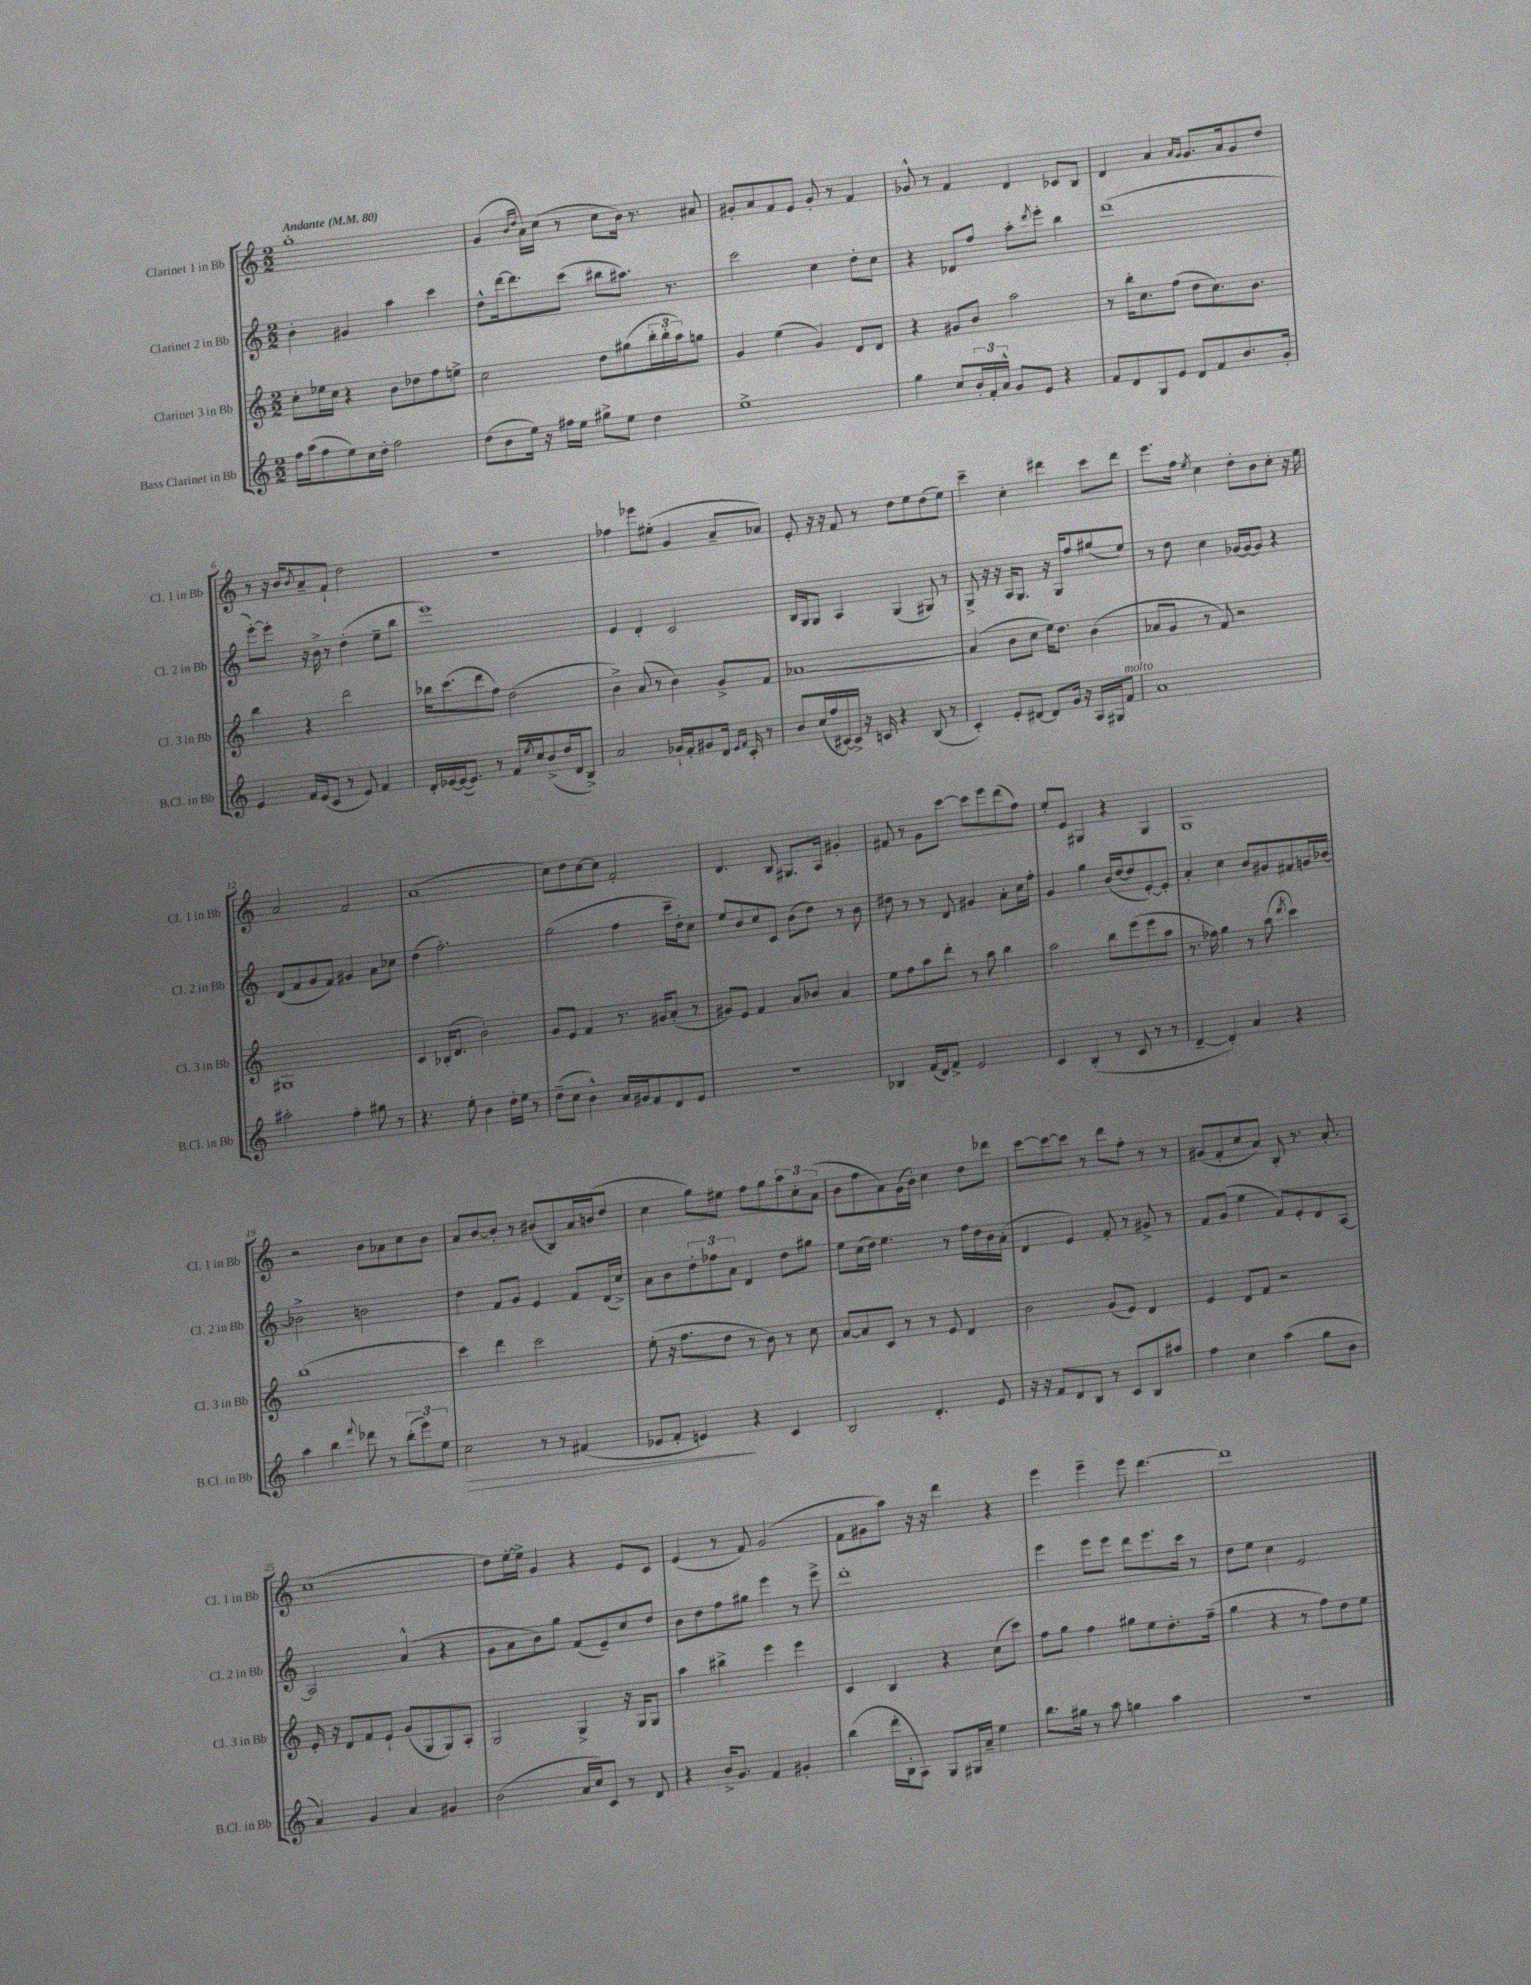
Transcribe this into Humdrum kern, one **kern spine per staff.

**kern	**kern	**kern	**kern
*staff4	*staff3	*staff2	*staff1
*clefG2	*clefG2	*clefG2	*clefG2
*k[]	*k[]	*k[]	*k[]
*M2/2	*M2/2	*M2/2	*M2/2
*MM80	*MM80	*MM80	*MM80
16ff	8cc'	4b'	1gg'
(16aa	.	.	.
8ff	16ee-	.	.
.	16cc	.	.
8ee)	4r	4g#	.
16cc	.	.	.
16dd'	.	.	.
2ff	8b	4aa	.
.	8dd-	.	.
.	8ff	4ccc	.
.	8ee^	.	.
=	=	=	=
(8dd	2cc	8dd^^	(4g
8b	.	[16ddd	.
.	.	8.ddd]	.
.	.	.	16qqb
.	.	.	16qqdd
16ee)	.	.	16a)
16r	.	.	(16cc
16ff#	.	(8ccc	8r
16ee	.	.	.
8gg#^	8dd	8bb#	8cc
8ee	(8gg#	8.aa#)	16b)
.	.	.	8.r
4dd	24bb'	.	.
.	24bb'	.	.
.	.	8.r	.
.	24aa)	.	.
.	8gg	.	8a#
=	=	=	=
1ee^	4g	2ccc	8g#'
.	.	.	8a
.	(4ee	.	8f
.	.	.	8e
.	4g)	4cc	8g#'
.	.	.	8r
.	8d	8dd'	4f
.	8d	8cc	.
=	=	=	=
4gg	4r	4r	8g-^^
.	.	.	8r
8cc	8g#	8d-	4f
24b'	8b	8ff	.
24f'	.	.	.
24a^^	.	.	.
8g	2aa	8aa'	4d
.	.	8qddd	.
8e	.	8eee'	.
4r	.	4bb	8c-
.	.	.	8B
=	=	=	=
8f	8r	(1ddd	4d
8d	16bb'	.	.
.	8.cc	.	.
8G	.	.	4a
8e	(8ff	.	.
.	.	.	16qqa
.	.	.	16qqg
8d	8dd	.	8.g
8f	8.cc)	.	.
.	.	.	16a
8.b	.	.	8g
.	8.b	.	.
.	.	.	8dd
16g'	.	.	.
=	=	=	=
4e	4bb	[8eee')	8r
.	.	8eee']	16r
.	.	.	16b
.	.	.	8qb
16f	4r	16r	8a~
(16e	.	16b^	.
8c	.	8r	8f`
8r	2ddd	(4dd'	2dd
8e)	.	.	.
4f	.	8ee~	.
.	.	8bb	.
=	=	=	=
16d'	16bb-	1eee)	1r
[16e-	(8.ccc	.	.
(16e-_	.	.	.
8.e-])	.	.	.
.	8ddd	.	.
8r	8ff)	.	.
16f	(2dd	.	.
8qee	.	.	.
16cc	.	.	.
(8b^	.	.	.
16dd	.	.	.
16d	.	.	.
8B^)	.	.	.
=	=	=	=
2a	4b^)	4e	4ff-
.	(8a	4d'	8eee-
.	8r	.	(8ee#'
16g-`	4b)	2c	4g
16f'	.	.	.
8g#	.	.	.
16d	8g^	.	8a~
16qqe	.	.	.
16qqf	.	.	.
16c'	.	.	.
8r	8f	.	8a-)
=	=	=	=
8b	[1a-	16B	8e'
.	.	16G	.
(16cc	.	8G	16r
16ff	.	.	16r
[16c#)	.	4A	8f
16c#^]	.	.	.
16r	.	.	8r
16c	.	.	.
4r	.	(4G	8dd
.	.	.	8ee
(8B	.	8G#)	(8dd
8r	.	8r	8ee)
=	=	=	=
4c')	(4a-]	8G^	4ccc~
.	.	16r	.
.	.	16r	.
8e'	8b	16A	4cc'
.	.	8.G	.
[8d#	8cc	.	.
8d#]	16ee)	16r	4ddd#
.	8.dd	16G	.
16g	.	8ff	.
16r	.	.	.
16A	(4b	(8gg#	8ccc
16G#	.	.	.
8f	.	8ee)	8ddd#
=	=	=	=
1a	8a-	8r	8.eee
.	8g	8dd	.
.	.	.	16ff
.	.	.	8qee
.	8r	4cc	4cc
.	8f)	.	.
.	2r	[16g-	8dd'
.	.	16g-_	.
.	.	8g-]	8b
.	.	4r	8cc'
.	.	.	16r
.	.	.	16ee
=	=	=	=
2aa#'	1G#	(8d	2a
.	.	8f	.
.	.	8g	.
.	.	8f)	.
4ff'	.	4g#	2f
8gg#	.	8a	.
8r	.	8cc-	.
=	=	=	=
4.r	4c	(4dd	(1a
.	(16B-'	2.ff')	.
.	8.d	.	.
8ee'	.	.	.
4b	2b')	.	.
16dd'	.	.	.
16ee	.	.	.
8r	.	.	.
=	=	=	=
(8dd~	8g	(2gg	8cc)
8cc	8e	.	8dd
4b^^)	4f	.	[8cc
.	.	.	8cc]
16a	8.r	4ff	2f'
16g#	.	.	.
8f	.	.	.
.	16g#	.	.
8d	(8a'	16ccc~	.
.	.	16dd')	.
8e	8r	8cc	.
=	=	=	=
1r	8g#)	8ee	4.d
.	8e	8b	.
.	4f	8cc	.
.	.	8c	8B
.	8a	(8b	8.G#
.	8b-	8dd)	.
.	.	.	16A
.	4a	8r	4g#'
.	.	8b	.
=	=	=	=
4B-	8ee	8dd#	8f#
.	8ff	8r	8r
(16f	8aa	8r	8g
16d)	.	.	.
8f^	8ddd'	8d	[8ccc
2e	8r	4g#	8ccc]
.	8aa	.	8eee
.	4bb	8a'	(8ddd
.	.	16cc	8ff)
.	.	16ff'	.
=	=	=	=
4c	2aa	4g	8ee'
.	.	.	8e
(4B'	.	4gg	4G#
8r	8bb	(16b	4r
.	.	[16dd	.
8c	(8eee	8dd]	.
8r	8eee	[8e')	4G#
8r	8aa	8e']	.
=	=	=	=
[4d~	8.r	4a'	1G
.	16ff-)	.	.
4d'])	4gg	4cc	.
4a	8r	8b	.
.	(8aa	8g#	.
.	8qddd	.	.
4r	4ccc)	8f#	.
.	.	16g	.
.	.	[16b-	.
=	=	=	=
4aa	(1bb	2b-^]	2r
4bb	.	.	.
8qqfff	.	.	.
8ddd-	.	2b	8b
8r	.	.	8a-
(12bb'	.	.	8cc
12eee)	.	.	.
.	.	.	8b
12ee	.	.	.
=	=	=	=
2cc	4ccc)	4dd	8a
.	.	.	[8b
.	4ddd	8f	8b']
.	.	8g	8r
8r	2ccc	4e	(8b#
8r	.	.	8B)
(4f#	.	8f	16a
.	.	.	(16b
.	.	(16d	8dd
.	.	16cc^)	.
=	=	=	=
8e-	(8ee'	8a	4cc
8f'	16r	8b	.
.	8.ff	.	.
4e)	.	12dd'	8gg)
.	.	12ff-	.
.	8dd	.	8ee#
.	.	12a	.
4r	8r	4d	8ff
.	8b)	.	8gg
4c	8r	8dd	12aa
.	.	.	12cc'
.	8cc	8gg#	.
.	.	.	(12a
=	=	=	=
2B	[8a	8ee	8b
.	8a]	(16cc	8ff
.	.	16dd)	.
.	8c	4.ee	8a)
.	8r	.	(16g
.	.	.	16b')
4.d'	8r	.	4cc
.	8e	8r	.
.	4d	16ff	8dd
.	.	16dd	.
8e	.	16b	8ddd-
.	.	(16a'	.
=	=	=	=
16r	2b	4d	[8ccc
16r	.	.	.
8f	.	.	8ccc_
8d	.	4e)	8ccc]
8B	.	.	8r
8r	(8g	8f'	8ddd
8c	8e)	8r	8ff'
8B	4d	8g#^	8r
8aa#	.	8r	8r
=	=	=	=
4ff	4e	8f	(8g#
.	.	(8g	8f'
4cc	8d	4ee	8cc
.	8f	.	8a)
(4aa	2r	8f)	8B'
.	.	8e'	8.r
8gg	.	8d	.
.	.	.	8.a'
8b	.	[8A	.
=	=	=	=
4a)	16e'	2A]	(1cc
.	16r	.	.
.	8d	.	.
4g	8f	.	.
.	8e`	.	.
4a	(8g	(4a^^	.
.	8G	.	.
4g#	8G)	4r	.
.	8A'	.	.
=	=	=	=
(2b	2G	8g	8dd)
.	.	8a	[16ee'
.	.	.	16ee^]
.	.	8b)	4g
.	.	8gg	.
16a	4G^	(8f	4r
16cc)	.	.	.
8c	.	8e~)	.
8r	16r	8cc	8e
.	16G	.	.
8d	8G	8dd	8c
=	=	=	=
4r	4aa	8b	(4e
.	.	8dd	.
16b^	4bb#^	8ff	8r
8.g	.	.	.
.	.	8gg#	8f)
4f	4eee	4eee	(2g
4g#'	4eee	8r	.
.	.	8eee^	.
=	=	=	=
(4bb	4c	1ddd'	8f
.	.	.	8g#
16ddd'	4B	.	8aa)
16B'	.	.	.
8A)	.	.	16r
.	.	.	16r
8G	4r	.	4ddd
16G#	.	.	.
16a~	.	.	.
4ee	(8cc	.	4r
.	8ccc)	.	.
=	=	=	=
8.bb	8ff	4eee	4eee
.	8gg	.	.
16gg#	.	.	.
8r	4ff	8eee	4eee~
8aa	.	8eee	.
4gg	8gg#	8ddd	8eee
.	8ee	8.eee	[4.ddd
4aa	8.dd'	.	.
.	.	16ccc	.
.	.	8r	.
.	(16ff~	.	.
=	=	=	=
1r	4gg	8dd	1ddd]
.	.	8ee	.
.	4r	4cc	.
.	8r	2e	.
.	8ff)	.	.
.	8dd	.	.
.	8ee	.	.
==	==	==	==
*-	*-	*-	*-
